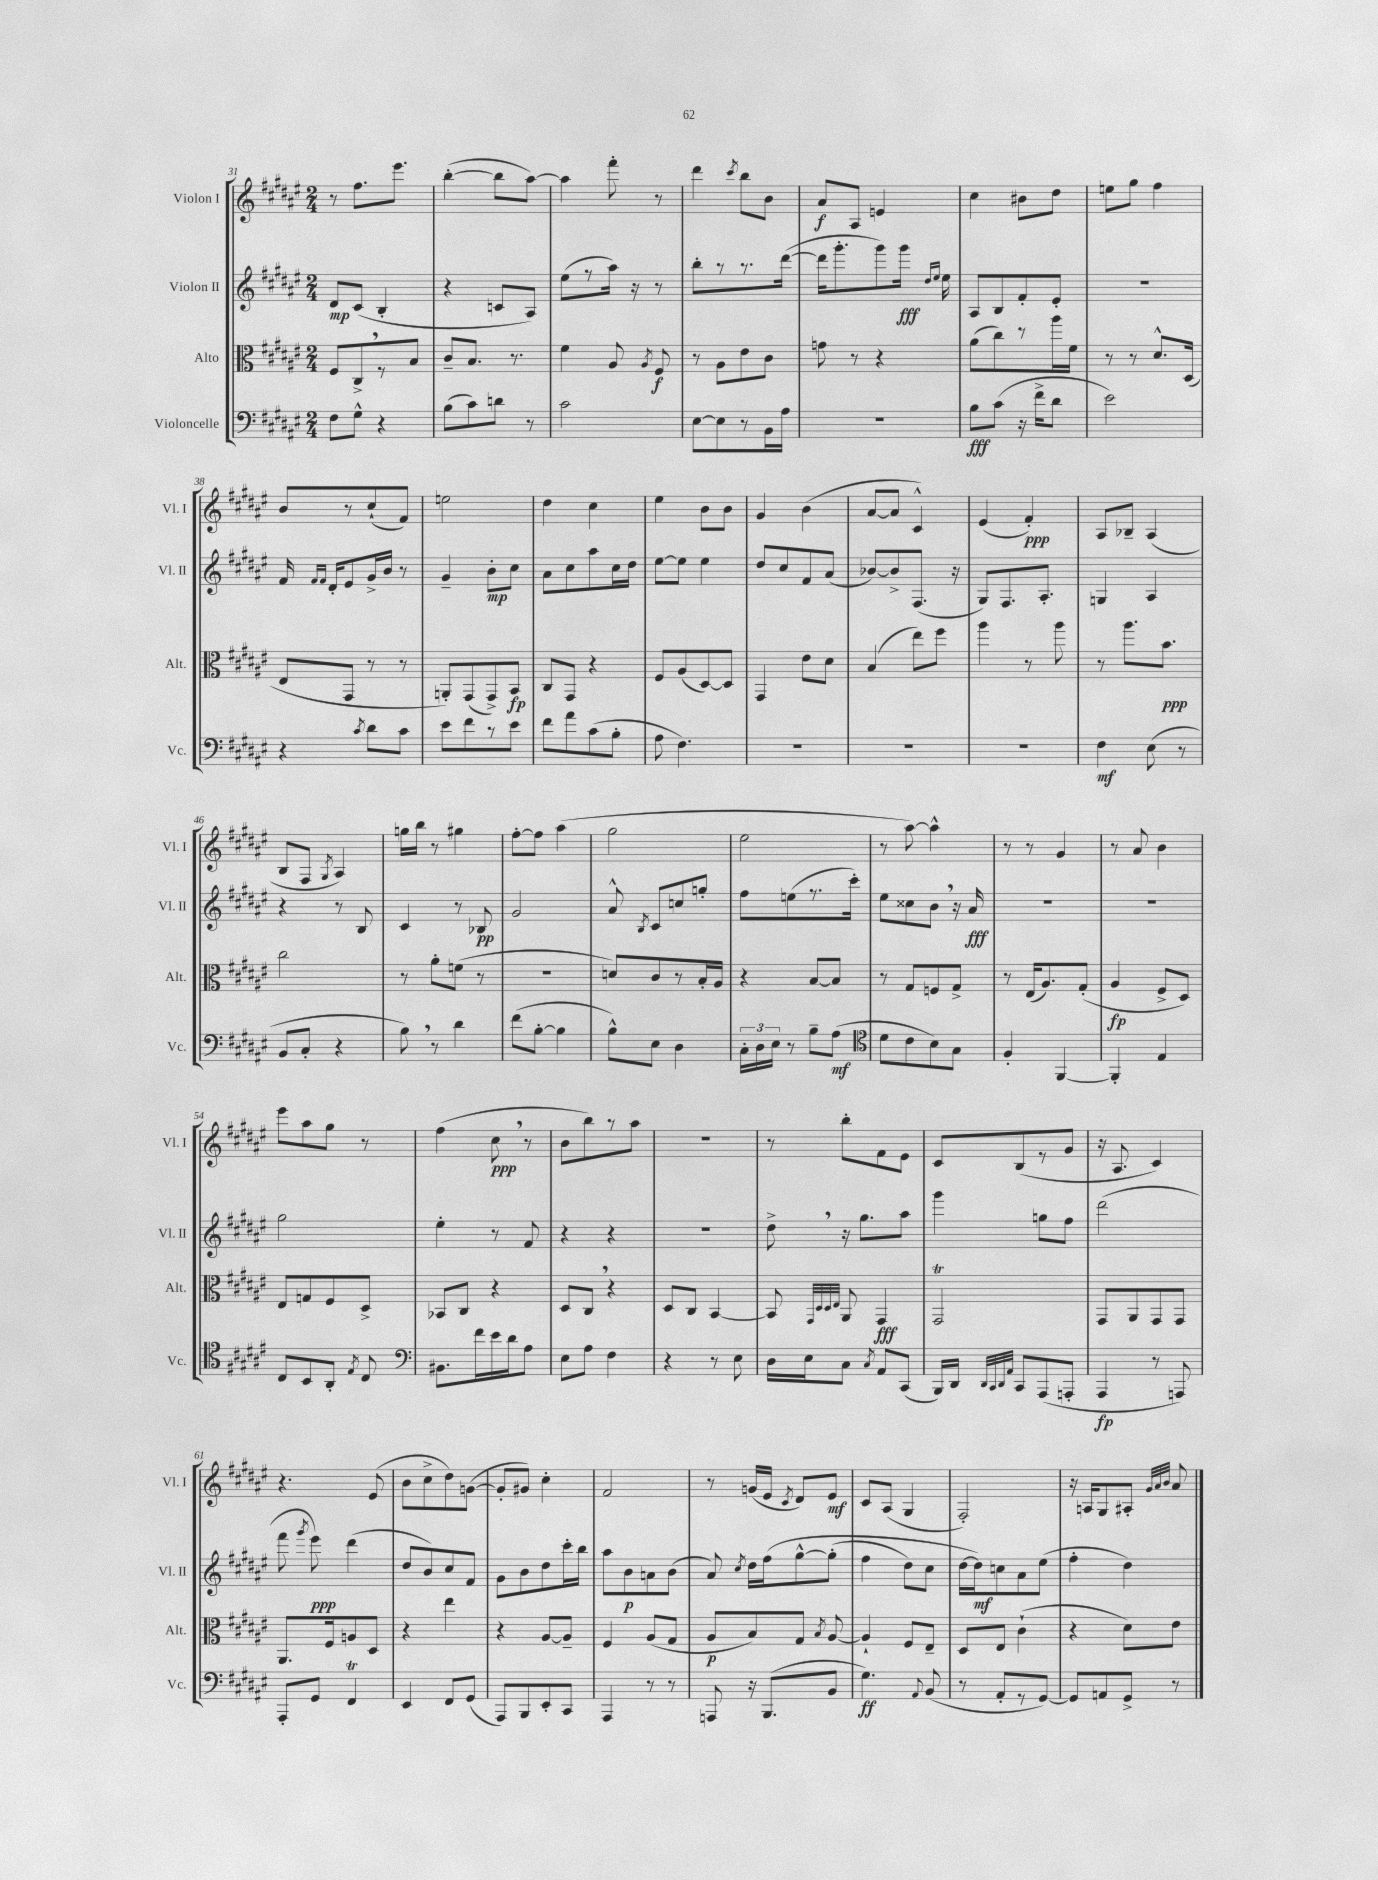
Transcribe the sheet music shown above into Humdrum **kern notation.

**kern	**kern	**kern	**kern
*staff4	*staff3	*staff2	*staff1
*clefF4	*clefC3	*clefG2	*clefG2
*k[f#c#g#d#a#e#]	*k[f#c#g#d#a#e#]	*k[f#c#g#d#a#e#]	*k[f#c#g#d#a#e#]
*M2/4	*M2/4	*M2/4	*M2/4
8F#\L	8F#/L	8d#/L	8r
8G#^^\J	8C#^/	(8c#/J	8.ff#\L
4r	8r	4B'/	.
.	.	.	8.eee#\J
.	8B/J	.	.
=	=	=	=
(8B\L	8c#~/L	4r	([4bb'\
8c#\)	8.B/J	.	.
8d\J	.	8c/L	8bb\]L
.	8.r	.	.
8r	.	8A#/J)	[8aa#\J)
=	=	=	=
2c#\	4f#\	(8ee#\L	4aa#\]
.	.	8r	.
.	8A#/	16aa#\Jk)	8fff#'\
.	.	16r	.
.	8qA#/	.	.
.	8F#/	8r	8r
=	=	=	=
[8E#\L	8r	8bb'\L	4ddd#\
8E#\]	8A#\L	8r	.
.	.	.	8qccc#/
8r	8e#\	8.r	8bb\L
16BB\L	8c#\J	.	8b\J
16A#\JJ	.	([16ddd#\Jk	.
=	=	=	=
2r	8g\	16ddd#\]LK	8a#/L
.	.	8.ggg#'\	.
.	8r	.	8A#/J
.	4r	8ggg#\)	4e/
.	.	16ggg#\Jk	.
.	.	16qqdd#/LL	.
.	.	16qqee#/JJ	.
.	.	16ee#\	.
=	=	=	=
8B\L	(8a#\L	8A#/L	4cc#\
(8c#\J	8cc#\)	8B/	.
16r	8r	8f#'/	8b#\L
16f#^\LK	.	.	.
8d#\J	16aa#\L	8e#'/J	8dd#\J
.	16f#\JJ	.	.
=	=	=	=
2e#\)	8r	2r	8ee\L
.	8r	.	8gg#\J
.	8.d#^^/L	.	4ff#\
.	(16D#/Jk	.	.
=	=	=	=
4r	8E#/L	16f#/	8b/L
.	.	16qqf#/LL	.
.	.	16qqf#/JJ	.
.	.	16d#'/LK	.
.	8GG#/J	8e#/	8r
8qc#/	.	.	.
8d#\L	8r	16g#^/L	(8cc#`/
.	.	16b/JJ	.
8c#\J	8r	8r	8f#/J)
=	=	=	=
8e#\L	8AA'/L)	4g#~/	2ee\
8f#\	(8GG#/	.	.
8r	8GG#^/)	8b'\L	.
8e#\J	8BB/J	8cc#\J	.
=	=	=	=
8f#\L	8C#/L	8a#\L	4dd#\
8a#\	8GG#/J	8cc#\	.
(8c#\	4r	8aa#\	4cc#\
8B'\J	.	16cc#\L	.
.	.	16dd#\JJ	.
=	=	=	=
8A#\	8F#/L	[8ee#\L	4ee#\
4.F#\)	(8A#/	8ee#\]J	.
.	[8D#/)	4ee#\	8b\L
.	8D#/]J	.	8b\J
=	=	=	=
2r	4GG#/	8dd#/L	4g#/
.	.	8cc#/	.
.	8e#\L	8f#/	(4b\
.	8d#\J	(8a#/J	.
=	=	=	=
2r	(4B/	[8b-/L)	[8a#/L
.	.	8b-^/]	8a#/]J
.	8ee#\L)	(8.F#/J	4c#^^/)
.	8ff#\J	.	.
.	.	16r	.
=	=	=	=
2r	4aa#\	8G#/L)	(4e#/
.	.	8.F#/	.
.	8r	.	4f#'/)
.	.	8.A#'/J	.
.	8aa#\	.	.
=	=	=	=
4F#\	8r	4G/	8A#/L
.	8.aa#\L	.	8B-~/J
(8E#\	.	4A#/	(4A#/
.	8.b\J	.	.
8r	.	.	.
=	=	=	=
8BB/L	2cc#\	4r	8B/L
8C#'/J	.	.	8F#/J
.	.	.	8qG#/
4r	.	8r	4A#/)
.	.	8B/	.
=	=	=	=
8B\)	8r	4c#/	16gg\LL
.	.	.	16bb\JJ
8r	8a#'\L	.	8r
4d#\	(8f\J	8r	4gg#\
.	8r	8B-/	.
=	=	=	=
(8f#\L	2r	2g#/	[8ff#'\L
[8B'\J	.	.	8ff#\]J
4B\]	.	.	(4aa#\
=	=	=	=
8B^^\L)	8d/L)	8a#^^/	2gg#\
.	.	8qB/	.
8E#\J	8c#/	8c#/L	.
4D#\	8r	8cc/	.
.	16B'/L	8gg'/J	.
.	16A#/JJ	.	.
=	=	=	=
24C#'\LL	4r	8ff#\L	2ee#\
24D#\	.	.	.
24E#\JJ	.	.	.
8r	.	(8ee\	.
8B~\L	[8B/L	8.r	.
(8A#\J	8B/]J	.	.
.	.	16ccc#'\Jk)	.
=	=	=	=
*clefC4	*	*	*
8d#\L	8r	8ee#\L	8r
8c#\	8G#/L	8cc##\	[8aa#\)
8B\)	8F/	8b\J	4aa#^^\]
8G#\J	8G#^/J	16r	.
.	.	16a#/	.
=	=	=	=
4F#'/	8r	2r	8r
.	(16E#/LK	.	8r
.	8.A#/)	.	.
[4FF#/	.	.	4g#/
.	(8G#'/J	.	.
=	=	=	=
4FF#'/]	4A#/	2r	8r
.	.	.	8a#/
4E#/	8F#^/L	.	4b\
.	8D#/J)	.	.
=	=	=	=
8C#/L	8E#/L	2gg#\	8eee#\L
8BB/	8G/	.	8aa#\
8AA#'/J	8F#/	.	8gg#\J
8qE#/	.	.	.
8C#/	8D#^/J	.	8r
=	=	=	=
*clefF4	*	*	*
8.BB#\L	8BB-/L	4ee#'\	(4ff#\
.	8C#/J	.	.
16f#\L	.	.	.
16e#\	4r	8r	8cc#\
16d#\J	.	.	.
8A#\J	.	8f#/	8r
=	=	=	=
8E#\L	8D#/L	4r	8b\L
8A#\J	8C#/J	.	8bb\)
4F#\	4r	4r	8r
.	.	.	8aa#\J
=	=	=	=
4r	8D#/L	2r	2r
.	8C#/J	.	.
8r	[4BB/	.	.
8E#\	.	.	.
=	=	=	=
16D#\LL	8BB/]	8dd#^\	8r
16E#\J	.	.	.
.	32qqGG#/LLL	.	.
.	32qqD#/	.	.
.	32qqD#/	.	.
.	32qqE#/JJJ	.	.
8C#\J	8AA#/	16r	8bb'\L
.	.	8.gg#\L	.
8qC#/	.	.	.
8AA#/L	4GG#/	.	8f#\
(8CC#/J	.	8aa#\J	8e#\J
=	=	=	=
16BBB/LL)	2GG#/	4ggg#\	8c#/L
16DD#/JJ	.	.	.
32qqDD#/LLL	.	.	.
32qqCC#/	.	.	.
32qqDD#/	.	.	.
32qqAA#/JJJ	.	.	.
8CC#/L	.	.	(8B/
(8AAA#/	.	8gg\L	8r
8AAA'/J	.	8ff#\J	8g#/J
=	=	=	=
4AAA#/	8GG#/L	(2ddd#\	16r
.	.	.	8.A#/
.	8AA#/	.	.
8r	8GG#/	.	4c#/)
8AAA/)	8GG#/J	.	.
=	=	=	=
8AAA#'/L	8.AA#/L	8fff#\	4.r
.	.	8qggg#/	.
8GG#/J	.	8eee#\)	.
.	16F#/k	.	.
4FF#/	8A/	(4ddd#\	.
.	8D#/J	.	(8e#/
=	=	=	=
4EE#/	4r	8dd#/L	8b\L
.	.	8b/)	8cc#^\
8FF#/L	4ee#\	8cc#/	8dd#\)
(8GG#/J	.	8f#/J	([8g\J
=	=	=	=
8AAA#/L)	4r	8g#\L	8g'/]L
8BBB/	.	8b\	8g#/J)
8EE#'/	[8A#/L	8dd#\	4cc#'\
8CC#/J	8A#~/]J	16ccc#'\L	.
.	.	16bb\JJ	.
=	=	=	=
4AAA#/	4F#/	8aa#\L	2f#/
.	.	8b\	.
8r	(8A#/L	8a\	.
8r	8G#/J	(8b\J	.
=	=	=	=
8AAA/	8A#/L	8a#/)	8r
.	.	8qcc#/	.
16r	8B/)	16dd#\LL	(16g/LL
(8.BBB/L	.	&(16ff#\J	16e#/JJ
.	.	.	8qc#/
.	8G#/J	[8gg#^^\	8d#/L)
.	8qB/	.	.
8BB/J	[8A#/	(8gg#'\]J	8e#/J
=	=	=	=
4.G#\)	4A#`/]	4ff#\	8c#/L
.	.	.	(8A#/J
.	8F#/L	8dd#\L)	4G#/
8qqAA#/	.	.	.
(8BB/	8E#~/J	8cc#\J	.
=	=	=	=
8r	8D#/L	[16dd#\LL	2F#'/)
.	.	16dd#\]J&)	.
8AA#'/L	8E#/J	8cc\	.
8r	(4c#`\	8a#\	.
[8GG#/J)	.	(8ee#\J	.
=	=	=	=
8GG#/]L	4r	4ff#'\	16r
.	.	.	16A/LK
8AA/	.	.	8G#/
8GG#^/J	8d#\L)	4dd#\)	8A#'/J
.	.	.	32qqg#/LLL
.	.	.	32qqa#/
.	.	.	32qqb/JJJ
8r	8e#\J	.	8a#/
==	==	==	==
*-	*-	*-	*-
